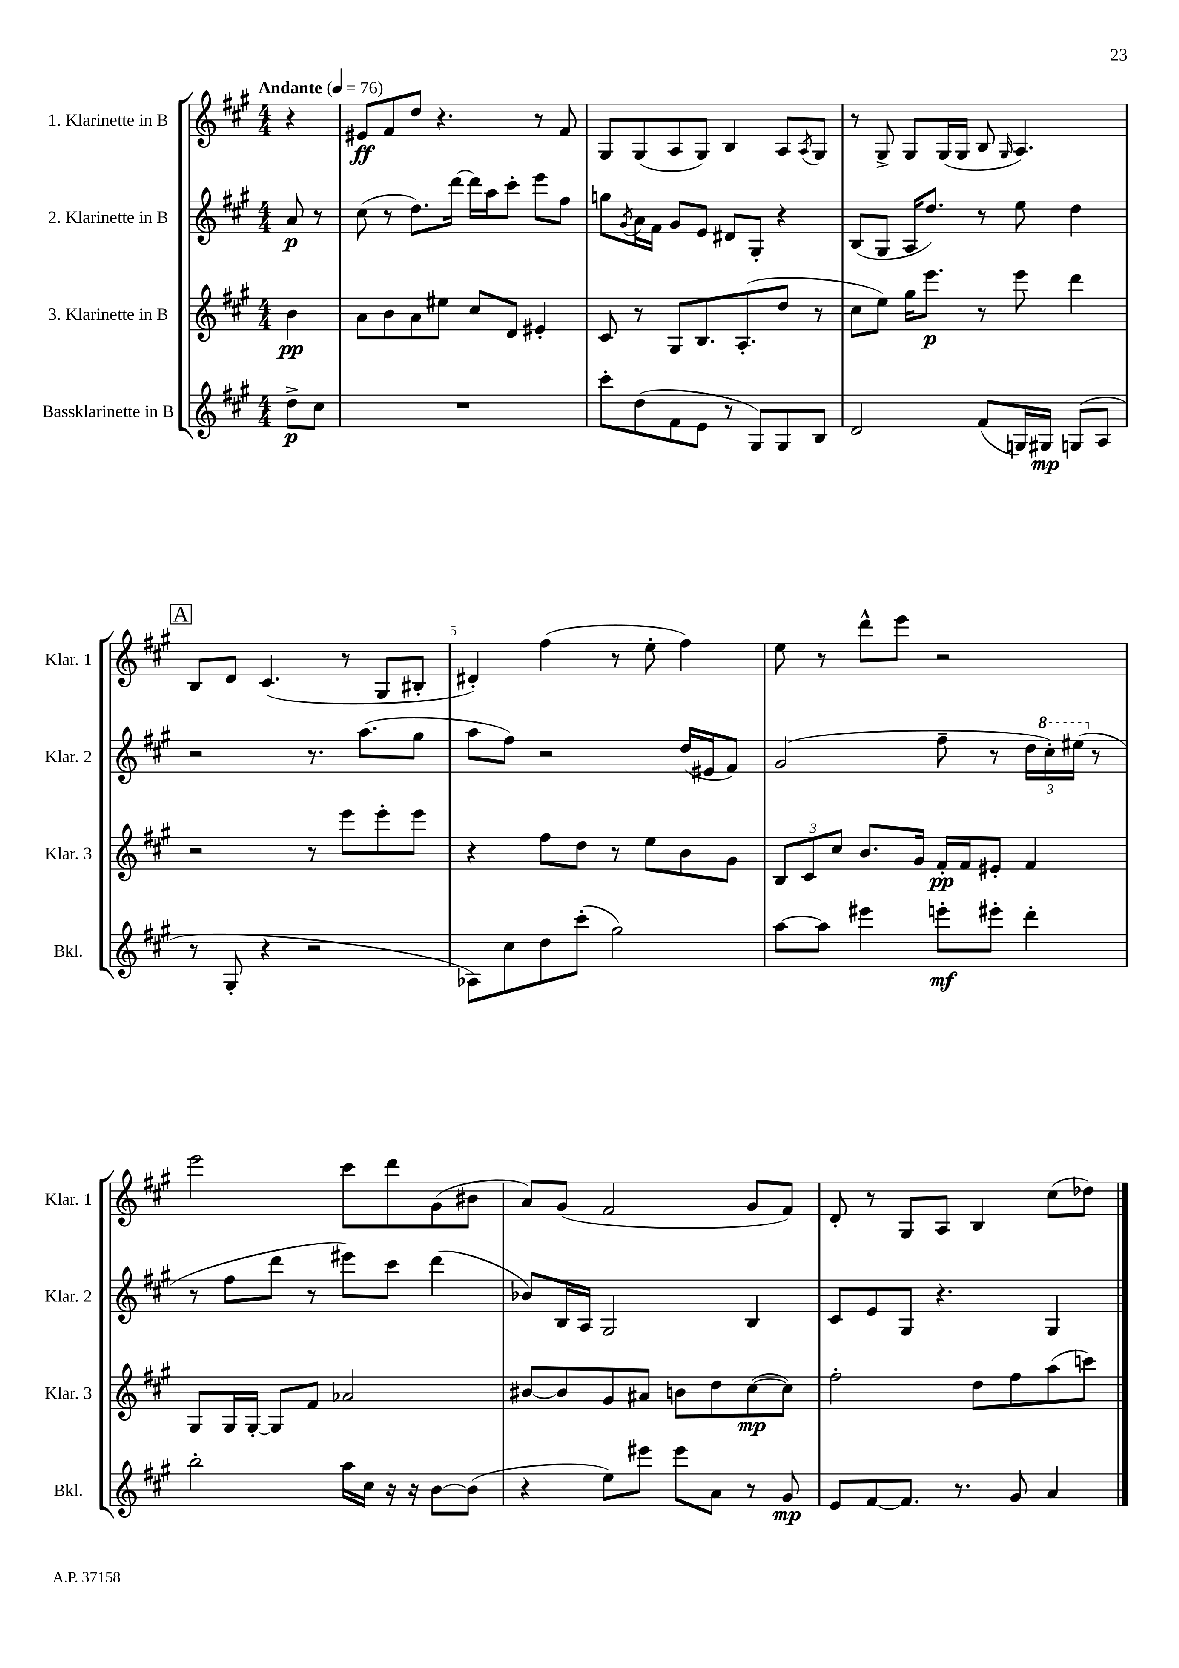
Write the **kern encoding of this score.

**kern	**dynam	**kern	**dynam	**kern	**dynam	**kern	**dynam
*part4	*part4	*part3	*part3	*part2	*part2	*part1	*part1
*staff4	*staff4	*staff3	*staff3	*staff2	*staff2	*staff1	*staff1
*I"Bassklarinette in B	*	*I"3. Klarinette in B	*	*I"2. Klarinette in B	*	*I"1. Klarinette in B	*
*I'Bkl.	*	*I'Klar. 3	*	*I'Klar. 2	*	*I'Klar. 1	*
*clefG2	*	*clefG2	*	*clefG2	*	*clefG2	*
*k[f#c#g#]	*	*k[f#c#g#]	*	*k[f#c#g#]	*	*k[f#c#g#]	*
*M4/4	*	*M4/4	*	*M4/4	*	*M4/4	*
*MM76	*	*MM76	*	*MM76	*	*MM76	*
=	=	=	=	=	=	=	=
!	!	!	!	!	!	!LO:TX:a:B:t=Andante	!
8dd^\L	p	4b\	pp	8a/	p	4r	.
8cc#\J	.	.	.	8r	.	.	.
=1	=1	=1	=1	=1	=1	=1	=1
1r	.	8a\L	.	(8cc#\	.	8e#X/L	ff
.	.	8b\	.	8r	.	8f#/	.
.	.	8a\	.	8.dd\L)	.	8dd/J	.
.	.	8ee#X\J	.	.	.	4.r	.
.	.	.	.	[16ddd\Jk	.	.	.
.	.	8cc#/L	.	16ddd\LL]	.	.	.
.	.	.	.	16aa\J	.	.	.
.	.	8d/J	.	8ccc#'\J	.	.	.
.	.	4e#X'/	.	8eee\L	.	8r	.
.	.	.	.	8ff#\J	.	8f#/	.
=2	=2	=2	=2	=2	=2	=2	=2
8ccc#'\L	.	8c#/	.	8ggn\L	.	8G#/L	.
.	.	.	.	8qg#/	.	.	.
(8dd\	.	8r	.	16a\L	.	(8G#/	.
.	.	.	.	16f#\JJ	.	.	.
8f#\	.	8G#/L	.	8g#/L	.	8A/	.
8e\J	.	8.B/	.	8e/J	.	8G#/J)	.
8r	.	.	.	8d#X/L	.	4B/	.
.	.	(8.A'/	.	.	.	.	.
8G#/L)	.	.	.	8G#'/J	.	.	.
8G#/	.	8dd/J	.	4r	.	8A/L	.
.	.	.	.	.	.	8qA/	.
8B/J	.	8r	.	.	.	8G#/J	.
=3	=3	=3	=3	=3	=3	=3	=3
2d/	.	8cc#\L	.	(8B/L	.	8r	.
.	.	8ee\J)	.	8G#/J	.	8G#^/	.
.	.	16gg#\KL	.	16A/KL	.	8G#/L	.
.	.	8.eee\J	p	8.dd/J)	.	.	.
.	.	.	.	.	.	(16G#/L	.
.	.	.	.	.	.	16G#/JJ	.
(8f#/L	.	8r	.	8r	.	8B/	.
.	.	.	.	.	.	16qqG#/	.
16Gn/L)	.	8eee\	.	8ee\	.	4.A/)	.
16G#X/JJ	mp	.	.	.	.	.	.
(8Gn/L	.	4ddd\	.	4dd\	.	.	.
8A/J	.	.	.	.	.	.	.
!!LO:LB:g=z
!!LO:REH:place=s1:t=A
=4	=4	=4	=4	=4	=4	=4	=4
8r	.	2r	.	2r	.	8B/L	.
8G#'/	.	.	.	.	.	8d/J	.
4r	.	.	.	.	.	(4.c#/	.
2r	.	8r	.	8.r	.	.	.
.	.	8eee\L	.	.	.	8r	.
.	.	.	.	(8.aa\L	.	.	.
.	.	8eee'\	.	.	.	8G#/L	.
.	.	8eee\J	.	8gg#\J	.	8B#X'/J	.
=5	=5	=5	=5	=5	=5	=5	=5
8A-X\L)	.	4r	.	8aa\L	.	4d#X'/)	.
8cc#\	.	.	.	8ff#\J)	.	.	.
8dd\	.	8ff#\L	.	2r	.	(4ff#\	.
(8ccc#'\J	.	8dd\J	.	.	.	.	.
2gg#\)	.	8r	.	.	.	8r	.
.	.	8ee\L	.	.	.	8ee'\	.
.	.	8b\	.	(16dd/LL	.	4ff#\)	.
.	.	.	.	16e#X/J	.	.	.
.	.	8g#\J	.	8f#/J)	.	.	.
=6	=6	=6	=6	=6	=6	=6	=6
[8aa\L	.	12B/L	.	(2g#/	.	8ee\	.
.	.	12c#/	.	.	.	.	.
8aa\J]	.	.	.	.	.	8r	.
.	.	12cc#/J	.	.	.	.	.
4eee#X\	.	8.b/L	.	.	.	8ddd^^\L	.
.	.	.	.	.	.	8eee\J	.
.	.	16g#/Jk	.	.	.	.	.
8eeen'\L	mf	16f#'/LL	pp	8ff#~\	.	2r	.
.	.	16f#/J	.	.	.	.	.
8eee#X'\J	.	8e#X'/J	.	8r	.	.	.
4ddd'\	.	4f#/	.	24dd\LL	.	.	.
*	*	*	*	*8va	*	*	*
.	.	.	.	24ccc#'\)	.	.	.
.	.	.	.	(24eee#X\JJ	.	.	.
*	*	*	*	*X8va	*	*	*
.	.	.	.	8r	.	.	.
!!LO:LB:g=z
=7	=7	=7	=7	=7	=7	=7	=7
2bb'\	.	8G#/L	.	8r	.	2eee\	.
.	.	16G#/L	.	8ff#\L	.	.	.
.	.	[16G#'/JJ	.	.	.	.	.
.	.	8G#/L]	.	8ddd\J	.	.	.
.	.	8f#/J	.	8r	.	.	.
16aa\LL	.	2a-X/	.	8eee#X\L)	.	8ccc#\L	.
16cc#\JJ	.	.	.	.	.	.	.
16r	.	.	.	8ccc#\J	.	8ddd\	.
16r	.	.	.	.	.	.	.
[8b\L	.	.	.	(4ddd\	.	(8g#\	.
(8b\J]	.	.	.	.	.	8b#X\J	.
=8	=8	=8	=8	=8	=8	=8	=8
4r	.	[8b#X/L	.	8b-X/L)	.	8a/L)	.
.	.	8b#/]	.	16B/L	.	(8g#/J	.
.	.	.	.	16A/JJ	.	.	.
8ee\L)	.	8g#/	.	2G#/	.	2f#/	.
8eee#X\J	.	8a#X/J	.	.	.	.	.
8eee#\L	.	8bn\L	.	.	.	.	.
8a\J	.	8dd\	.	.	.	.	.
8r	.	([8cc#\	mp	4B/	.	8g#/L	.
8g#/	mp	8cc#\J])	.	.	.	8f#/J)	.
=9	=9	=9	=9	=9	=9	=9	=9
8e/L	.	2ff#'\	.	8c#/L	.	8d'/	.
[8f#/	.	.	.	8e/	.	8r	.
8.f#/J]	.	.	.	8G#/J	.	8G#/L	.
.	.	.	.	4.r	.	8A/J	.
8.r	.	.	.	.	.	.	.
.	.	8dd\L	.	.	.	4B/	.
8g#/	.	8ff#\	.	.	.	.	.
4a/	.	(8aa\	.	4G#/	.	(8cc#\L	.
.	.	8cccn\J)	.	.	.	8dd-X\J)	.
==	==	==	==	==	==	==	==
*-	*-	*-	*-	*-	*-	*-	*-
